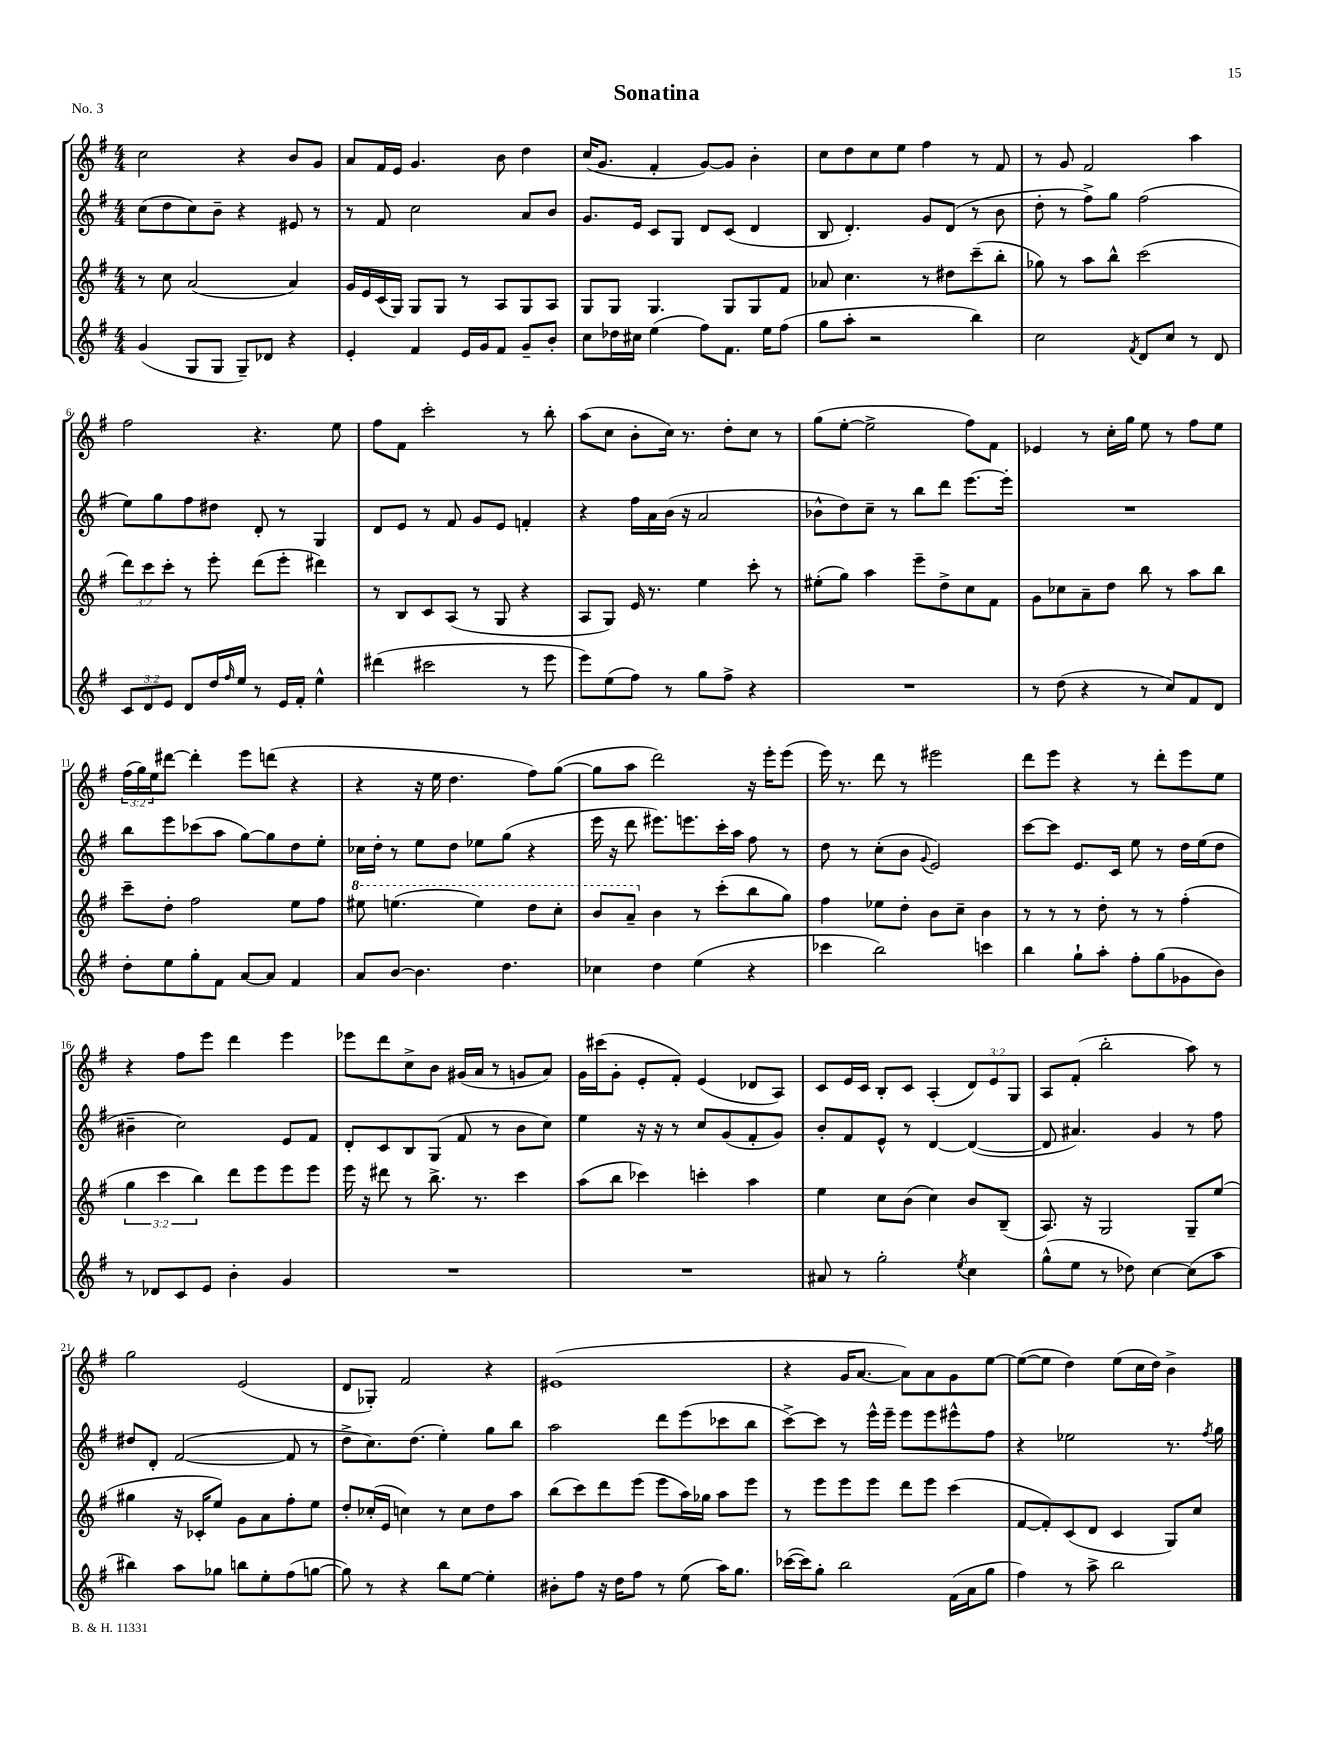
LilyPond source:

\header { title = "Sonatina" piece = "No. 3" }
<<
\new StaffGroup <<
\new Staff = "s0" {
    \clef treble \key g \major \numericTimeSignature \time 4/4 \override Staff.TupletNumber.text = #tuplet-number::calc-fraction-text
    c''2 r4 b'8 g'8 |
    a'8 fis'16 e'16 g'4. b'8 d''4 |
    c''16( g'8. fis'4-. g'8~) g'8 b'4-. |
    c''8 d''8 c''8 e''8 fis''4 r8 fis'8 |
    r8 g'8 fis'2 a''4 |
    fis''2 r4. e''8 |
    fis''8 fis'8 c'''2-. r8 b''8-. |
    a''8( c''8 b'8-. c''16) r8. d''8-. c''8 r8 |
    g''8( e''8~-. e''2-> fis''8) fis'8 |
    ees'4 r8 c''16-. g''16 e''8 r8 fis''8 e''8 |
    \tuplet 3/2 { fis''16( g''16) e''16 } dis'''8~ dis'''4-. e'''8 d'''8( r4 |
    r4 r16 e''16 d''4. fis''8) g''8~( |
    g''8 a''8 d'''2) r16 e'''16-. e'''8( |
    e'''16) r8. d'''8 r8 eis'''2 |
    d'''8 e'''8 r4 r8 d'''8-. e'''8 e''8 |
    r4 fis''8 e'''8 d'''4 e'''4 |
    ees'''8 d'''8 c''8-> b'8 gis'16( a'16 r8 g'8 a'8) |
    g'16 cis'''16( g'8-. e'8-. fis'8-.) e'4( des'8 a8) |
    c'8 e'16 c'16 b8-. c'8 a4-.( \tuplet 3/2 { d'8) e'8 g8 } |
    a8 fis'8-.( b''2-. a''8) r8 |
    g''2 e'2( |
    d'8 ges8-.) fis'2 r4 |
    eis'1( |
    r4 g'16 a'8.~ a'8) a'8 g'8 e''8~ |
    e''8~( e''8 d''4) e''8( c''16 d''16) b'4-> \bar "|." |
}
\new Staff = "s1" {
    \clef treble \key g \major \numericTimeSignature \time 4/4
    c''8( d''8 c''8) b'8-- r4 eis'8 r8 |
    r8 fis'8 c''2 a'8 b'8 |
    g'8. e'16 c'8 g8 d'8 c'8( d'4 |
    b8 d'4.-.) g'8 d'8( r8 b'8 |
    d''8-. r8 fis''8->) g''8 fis''2( |
    e''8) g''8 fis''8 dis''8 d'8-. r8 g4 |
    d'8 e'8 r8 fis'8 g'8 e'8 f'4-. |
    r4 fis''16 a'16 b'16( r16 a'2 |
    bes'8-^ d''8) c''8-- r8 b''8 d'''8 e'''8.~ e'''16-. |
    R1 |
    b''8 e'''8 ces'''8( a''8 g''8~) g''8 d''8 e''8-. |
    ces''16 d''16-. r8 e''8 d''8 ees''8 g''8( r4 |
    e'''16 r16 d'''8 eis'''8.) e'''8. c'''16-. a''16 fis''8 r8 |
    d''8 r8 c''8-.( b'8 \appoggiatura { g'8 } e'2) |
    c'''8~ c'''8 e'8. c'16 e''8 r8 d''16 e''16( d''8 |
    bis'4-- c''2) e'8 fis'8 |
    d'8-. c'8 b8 g8( fis'8 r8 b'8 c''8) |
    e''4 r16 r16 r8 c''8 g'8( fis'8-. g'8) |
    b'8-. fis'8 e'8-^ r8 d'4~ d'4~( |
    d'8 ais'4.) g'4 r8 fis''8 |
    dis''8 d'8-. fis'2~( fis'8 r8 |
    d''8-> c''8.) d''8.( e''4-.) g''8 b''8 |
    a''2 d'''8 e'''8( ces'''8 b''8 |
    c'''8~->) c'''8 r8 e'''16-^ e'''16-- e'''8 e'''8 eis'''8-^ fis''8 |
    r4 ees''2 r8. \acciaccatura { fis''8 } g''16 \bar "|." |
}
\new Staff = "s2" {
    \clef treble \key g \major \numericTimeSignature \time 4/4 \override Staff.TupletNumber.text = #tuplet-number::calc-fraction-text
    r8 c''8 a'2( a'4) |
    g'16 e'16 c'16( g16) g8 g8 r8 a8 g8 a8 |
    g8 g8 g4. g8 g8 fis'8 |
    aes'8 c''4. r8 dis''8 c'''8--( b''8-. |
    ges''8) r8 a''8 b''8-^ c'''2( |
    \tuplet 3/2 { d'''8) c'''8 c'''8-. } r8 e'''8-. d'''8( e'''8-. dis'''4) |
    r8 b8 c'8 a8( r8 g8 r4 |
    a8 g8) e'16 r8. e''4 c'''8-. r8 |
    eis''8-.( g''8) a''4 e'''8-- d''8-> c''8 fis'8 |
    g'8 ces''8 a'8-- d''8 b''8 r8 a''8 b''8 |
    c'''8-- d''8-. fis''2 e''8 fis''8 |
    \ottava #1 eis'''8 e'''4.( e'''4) d'''8 c'''8-. |
    b''8 a''8-- \ottava #0 b'4 r8 c'''8-.( b''8 g''8) |
    fis''4 ees''8 d''8-. b'8 c''8-- b'4 |
    r8 r8 r8 d''8-. r8 r8 fis''4-.( |
    \tuplet 3/2 { g''4 c'''4 b''4) } d'''8 e'''8 e'''8 e'''8 |
    e'''16 r16 dis'''8 r8 b''8.-> r8. c'''4 |
    a''8( b''8 ces'''4) c'''4-. a''4 |
    e''4 c''8 b'8( c''4) b'8 b8--( |
    a8.) r16 g2 g8-- e''8( |
    gis''4 r16 ces'16-. e''8) g'8 a'8 fis''8-. e''8 |
    d''8-. ces''16-.( e'16 c''4) r8 c''8 d''8 a''8 |
    b''8( c'''8) d'''8 e'''8( e'''8 a''16) ges''16 a''8 e'''8 |
    r8 e'''8 e'''8 e'''8 d'''8 e'''8 c'''4( |
    fis'8~ fis'8-.) c'8( d'8 c'4 g8) c''8 \bar "|." |
}
\new Staff = "s3" {
    \clef treble \key g \major \numericTimeSignature \time 4/4 \override Staff.TupletNumber.text = #tuplet-number::calc-fraction-text
    g'4( g8 g8 g8--) des'8 r4 |
    e'4-. fis'4 e'16 g'16 fis'8 g'8-- b'8-. |
    c''8 des''16 cis''16 e''4( fis''8) fis'8. e''16 fis''8( |
    g''8 a''8-. r2 b''4) |
    c''2 \acciaccatura { fis'8 } d'8 c''8 r8 d'8 |
    \tuplet 3/2 { c'8 d'8 e'8 } d'8 d''16 \grace { fis''16 } e''16 r8 e'16 fis'16-. e''4-^ |
    dis'''4( cis'''2 r8 e'''8 |
    e'''8) e''8( fis''8) r8 g''8 fis''8-> r4 |
    R1 |
    r8 d''8( r4 r8 c''8) fis'8 d'8 |
    d''8-. e''8 g''8-. fis'8 a'8~ a'8 fis'4 |
    a'8 b'8~ b'4. d''4. |
    ces''4 d''4 e''4( r4 |
    ces'''4 b''2) c'''4 |
    b''4 g''8-! a''8-. fis''8-. g''8( ges'8 b'8) |
    r8 des'8 c'8 e'8 b'4-. g'4 |
    R1 |
    R1 |
    ais'8 r8 g''2-. \acciaccatura { e''8 } c''4 |
    g''8-^( e''8 r8 des''8) c''4~ c''8( a''8 |
    bis''4) a''8 ges''8 b''8 e''8-. fis''8( g''8~ |
    g''8) r8 r4 b''8 e''8~ e''4-. |
    bis'8-. fis''8 r16 d''16 fis''8 r8 e''8( a''16) g''8. |
    ces'''16~( ces'''16) g''8-. b''2 fis'16( a'16 g''8 |
    fis''4) r8 a''8-> b''2 \bar "|." |
}
>>
>>
